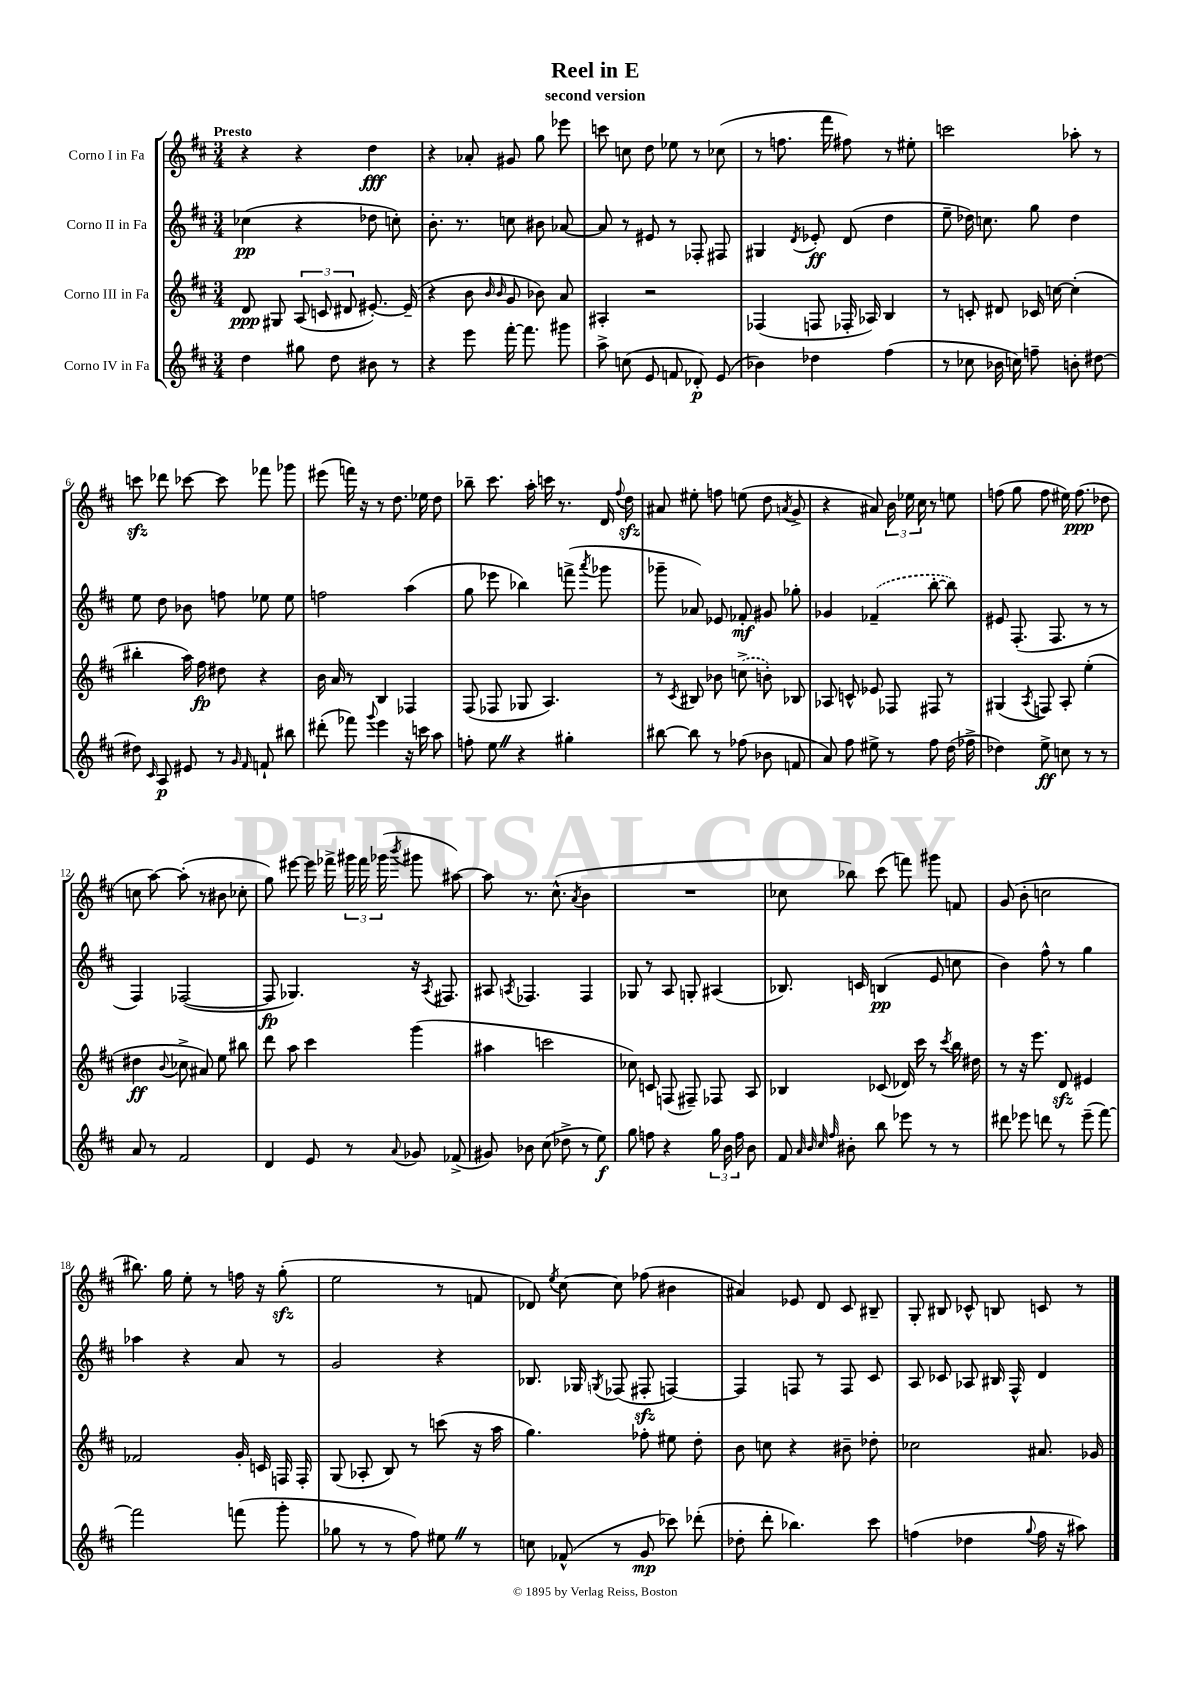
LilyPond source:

\header { title = "Reel in E" subtitle = "second version" }
<<
\new StaffGroup <<
\new Staff = "s0" \with { instrumentName = "Corno I in Fa" } {
    \clef treble \key d \major \numericTimeSignature \time 3/4 \tempo "Presto"
    \autoBeamOff r4 r4 d''4\fff |
    r4 aes'8-. gis'8 g''8 ees'''8 |
    c'''8 c''8 d''8 ees''8 r8 ces''8( |
    r8 f''8. fis'''16 fis''8) r8 eis''8-. |
    c'''2 aes''8-. r8 |
    c'''8\sfz des'''8 ces'''8~ ces'''8 fes'''8 ges'''8 |
    eis'''8( f'''16) r16 r8 d''8. ees''16 d''8 |
    bes''8-- cis'''8. a''16-. c'''16 r8. d'16 \appoggiatura { fis''8 } d''16\sfz |
    ais'8 eis''8-. f''8 e''8( d''8 \acciaccatura { a'8 } g'8-> |
    r4 ais'8) \tuplet 3/2 { b'16 ees''16 cis''16 } r8 e''8 |
    f''8( g''8 f''8 eis''16) f''8.\ppp( des''8 |
    c''8 a''8~) a''8-.( r8 bis'8 ces''8-. |
    g''8) eis'''8~ eis'''16 fes'''16-> \tuplet 3/2 { gis'''16 fes'''16 ges'''16( } \acciaccatura { b'''8 } gis'''8 ais''8~) |
    ais''8 r8. cis''8.-^( \acciaccatura { a'8 } b'4 |
    R2. |
    ces''8 bes''8) cis'''8( f'''8) gis'''8 f'8 |
    g'8( b'8-. c''2 |
    bis''8.) g''16 e''8-. r8 f''16 r16 g''8-.\sfz( |
    e''2 r8 f'8 |
    des'8) \acciaccatura { e''8 } cis''8~ cis''8 fes''8( bis'4 |
    ais'4) ees'8 d'8 cis'8 bis8-- |
    g8-. bis8 ces'8-^ b8 c'8 r8 \bar "|." |
}
\new Staff = "s1" \with { instrumentName = "Corno II in Fa" } {
    \clef treble \key d \major \numericTimeSignature \time 3/4
    \autoBeamOff ces''4\pp( r4 des''8 c''8-.) |
    b'8.-. r8. c''8 bis'8 aes'8~ |
    aes'8 r8 eis'8 r8 fes8-. fis8 |
    gis4 \acciaccatura { d'8 } ees'8-.\ff d'8( d''4 |
    e''8-- des''16) c''8. g''8 des''4 |
    e''8 d''8 bes'8 f''8 ees''8 ees''8 |
    f''2 a''4( |
    g''8 ees'''8 bes''4) f'''8->( \acciaccatura { a'''8 } ges'''8 |
    ges'''8-- aes'8) ees'8 fes'8-.\mf gis'8 ges''8-. |
    ges'4 \once \slurDashed fes'4--( b''8~-. b''8) |
    eis'8 fis8.-.( fis8. r8 r8 |
    fis4) fes2~( |
    fes8\fp ges4.) r16 \acciaccatura { a8 } fis8. |
    ais8 \acciaccatura { a8 } fes4. fes4 |
    ges8 r8 a8 g8-. ais4( |
    bes8.) c'16 b4\pp( e'8 c''8 |
    b'4) fis''8-^ r8 g''4 |
    aes''4 r4 a'8 r8 |
    g'2 r4 |
    bes8. ges16 \acciaccatura { g8 } fes8( fis8-.\sfz f4~) |
    f4 f8 r8 f8 cis'8 |
    a8 ces'8 aes8 bis16 fis16-^ d'4 \bar "|." |
}
\new Staff = "s2" \with { instrumentName = "Corno III in Fa" } {
    \clef treble \key d \major \numericTimeSignature \time 3/4
    \autoBeamOff d'8\ppp gis8 \tuplet 3/2 { a8( c'8 dis'8 } eis'8.~-.) eis'16--( |
    r4 b'8 \grace { b'16 b'16 } g'8 bes'8) a'8 |
    ais4-. r2 |
    fes4( f8 fes16-. aes16) b4 |
    r8 c'8-. dis'8 ces'16 c''16~ c''4-.( |
    bis''4-. a''16) fis''16\fp dis''8 r4 |
    b'16 a'16 r8 b4 fes4 |
    fis8( fes8 ges8 a4.) |
    r8 \acciaccatura { cis'8 } bis8 bes'8 \once \slurDashed c''8->( b'8-.) bes8 |
    aes8 c'8-^ ees'8 fes8 fis8 r8 |
    gis4( \acciaccatura { a8 } f8) a8-. e''4-.( |
    dis''4\ff \appoggiatura { b'8 } ces''8-> ais'8) e''8 bis''8 |
    d'''8 a''8 cis'''4 g'''4( |
    ais''4 c'''2 |
    ces''8) c'8 f8( fis8--) fes8 a8 |
    bes4 ces'8( des'16) cis'''16 r8 \acciaccatura { cis'''8 } b''16 dis''16 |
    r8 r16 e'''8. d'8\sfz eis'4 |
    fes'2 g'16-. c'16 f16 f16-. |
    g8( aes8-. b8) r8 c'''8( r16 a''16 |
    g''4.) fes''8-. eis''8 d''8-. |
    b'8 c''8 r4 bis'8-- des''8-. |
    ces''2 ais'8. ges'16 \bar "|." |
}
\new Staff = "s3" \with { instrumentName = "Corno IV in Fa" } {
    \clef treble \key d \major \numericTimeSignature \time 3/4
    \autoBeamOff d''4 gis''8 d''8 bis'8 r8 |
    r4 e'''8 fis'''16~-. fis'''8. gis'''8 |
    a''8-> c''8( e'8 f'8 des'8-.\p) e'8( |
    bes'4) des''4 fis''4( |
    r8 ces''8 bes'16 c''16) f''8-- b'8-. dis''8~ |
    dis''8 \grace { cis'16 } a8\p eis'8 r8 \grace { g'16 fis'16 } f'8-! bis''8 |
    dis'''8-.( fes'''8) \appoggiatura { g'''8 } e'''4 r16 c'''16 a''8 |
    f''8-. e''8 \once \override BreathingSign.text = \markup { \musicglyph "scripts.caesura.straight" } \breathe r4 gis''4-. |
    bis''8~ bis''8 r8 fes''8( bes'8 f'8 |
    a'8) fis''8 eis''8-> r8 fis''8 d''16( fes''16-> |
    des''4) e''8->\ff c''8 r8 r8 |
    a'8 r8 fis'2 |
    d'4 e'8 r8 \appoggiatura { a'8 } ges'8 fes'8->( |
    gis'8) bes'8 cis''8( des''8-> r8 e''8\f) |
    g''8 f''8 r4 \tuplet 3/2 { g''16 b'16 f''16 } b'8 |
    fis'8 \grace { a'32 b'32 cis''32 fis''32 } bis'8-. b''8 ees'''8 r8 r8 |
    dis'''8 ees'''8 d'''8 r8 ees'''8--( fis'''8~) |
    fis'''2 f'''8( g'''8-. |
    ges''8 r8 r8 fis''8) eis''8 \once \override BreathingSign.text = \markup { \musicglyph "scripts.caesura.straight" } \breathe r8 |
    c''8 fes'8-^( r8 g'8\mp ces'''8) des'''8-.( |
    des''8-. d'''8-. bes''4.) cis'''8 |
    f''4( des''4 \appoggiatura { g''8 } f''16 r16 ais''8) \bar "|." |
}
>>
>>
